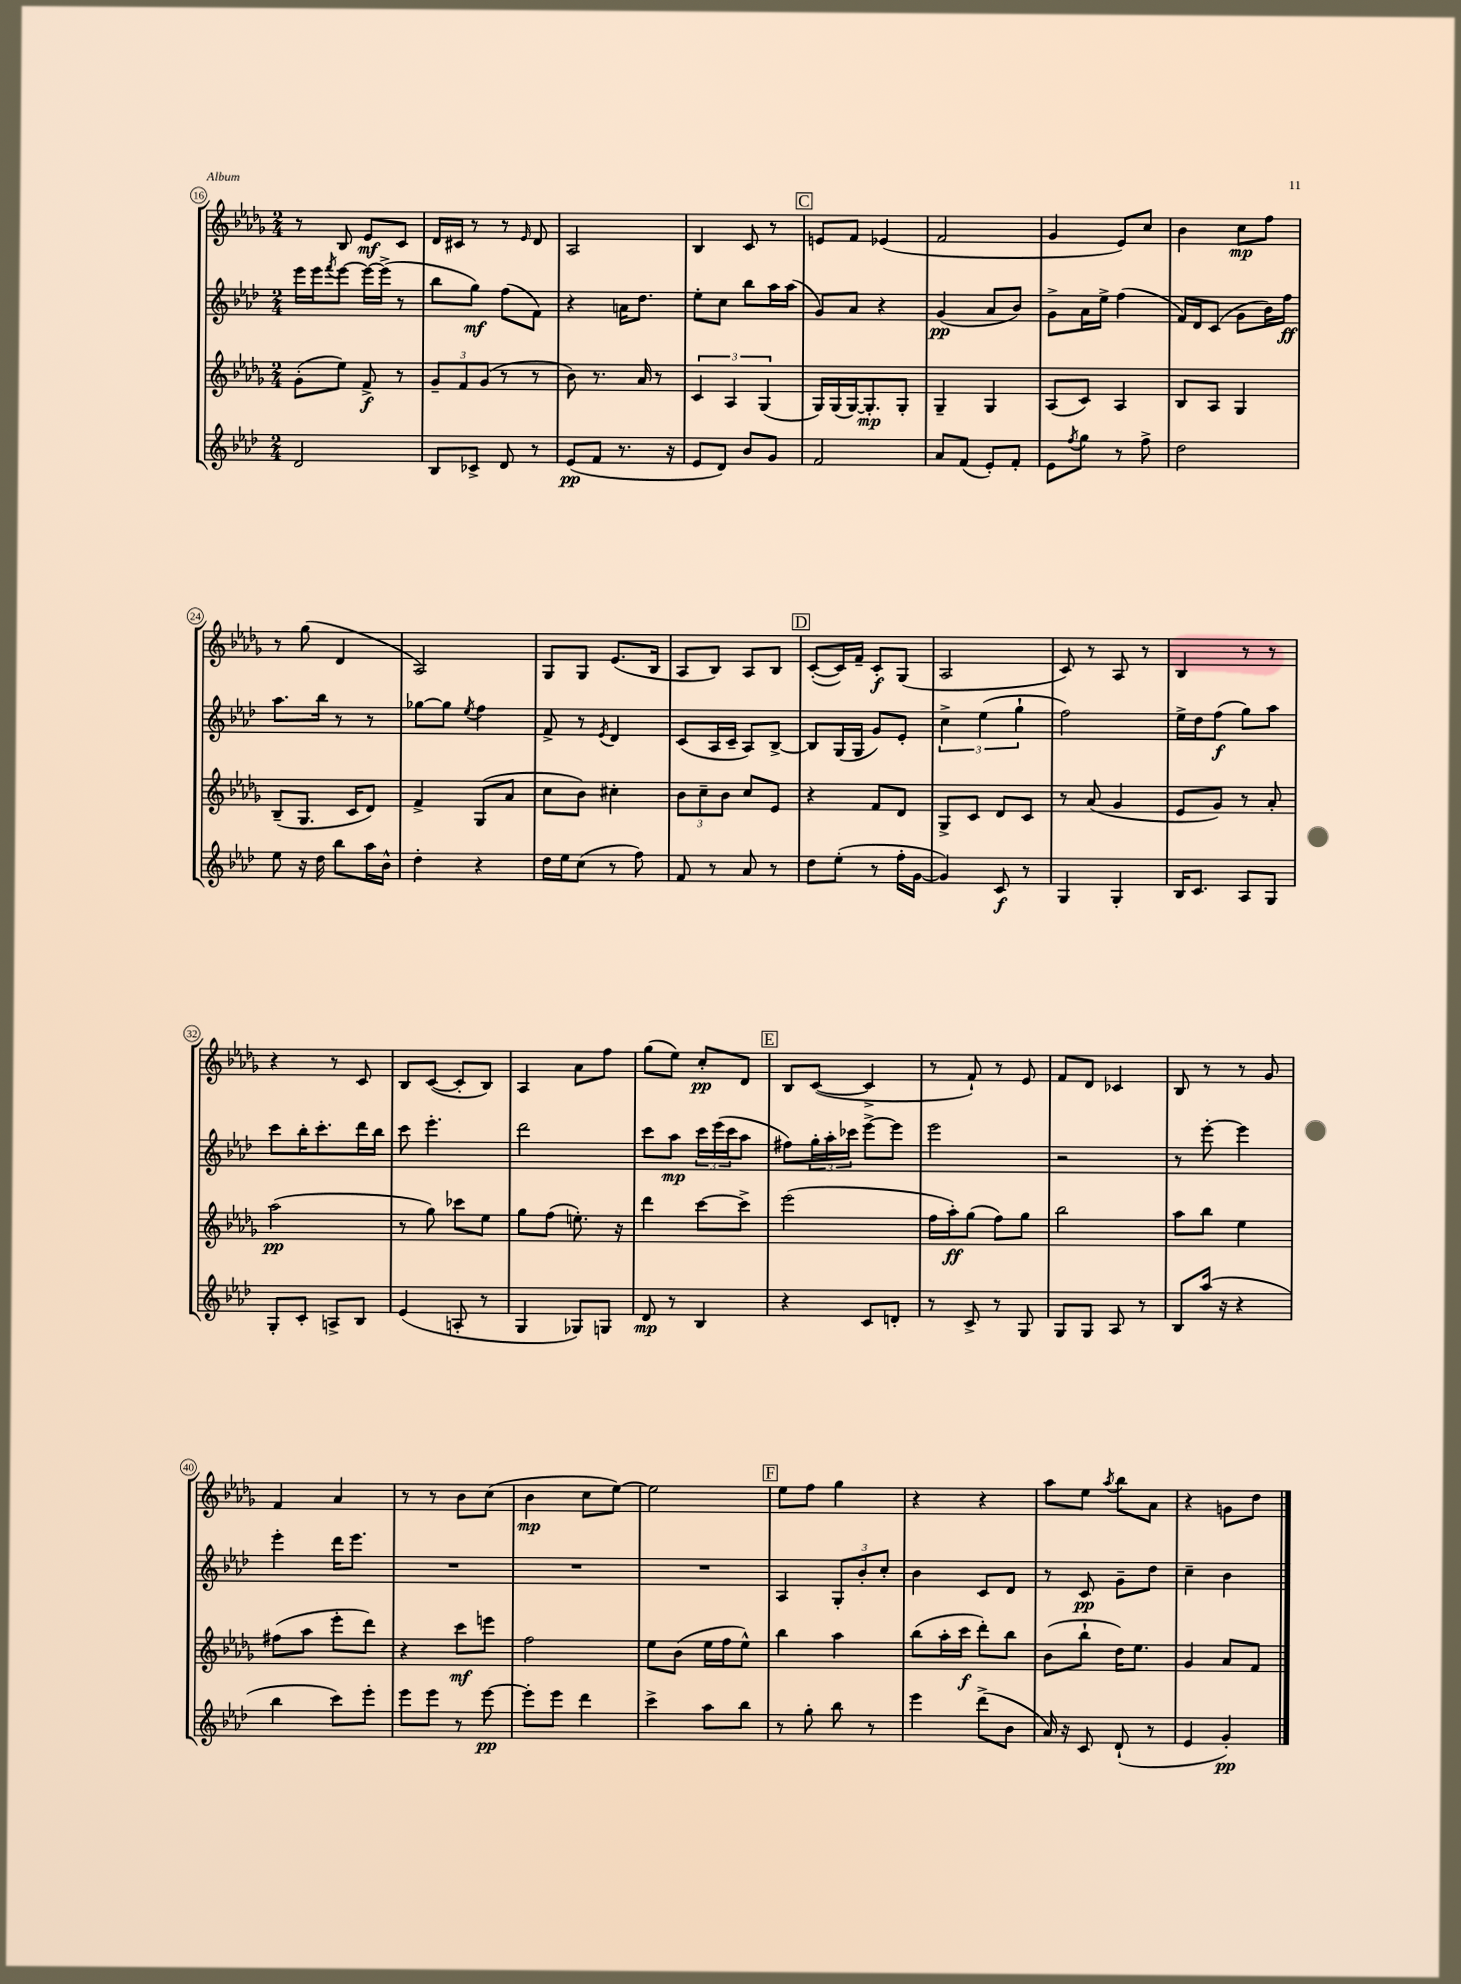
<<
\new StaffGroup <<
\new Staff = "s0" {
    \clef treble \key des \major \numericTimeSignature \time 2/4
    r8 bes8 ees'8\mf c'8 |
    des'16 cis'16 r8 r8 \grace { ees'16 } des'8 |
    aes2 |
    bes4 c'8 r8 |
    \mark \markup { \box "C" } e'8 f'8 ees'4( |
    f'2 |
    ges'4 ees'8) c''8 |
    bes'4 c''8\mp f''8 |
    r8 ges''8( des'4 |
    aes2) |
    ges8 ges8 ees'8.( bes16 |
    aes8 bes8) aes8 bes8 |
    \mark \markup { \box "D" } c'8~-.( c'16) f'16-- c'8-.\f ges8( |
    aes2 |
    c'8) r8 aes8 r8 |
    bes4 r8 r8 |
    r4 r8 c'8 |
    bes8 c'8~( c'8-. bes8) |
    aes4 aes'8 f''8 |
    ges''8( ees''8) c''8-.\pp des'8 |
    \mark \markup { \box "E" } bes8 c'8~( c'4-> |
    r8 f'8-!) r8 ees'8 |
    f'8 des'8 ces'4 |
    bes8 r8 r8 ges'8 |
    f'4 aes'4 |
    r8 r8 bes'8 c''8( |
    bes'4\mp c''8 ees''8~) |
    ees''2 |
    \mark \markup { \box "F" } ees''8 f''8 ges''4 |
    r4 r4 |
    aes''8 ees''8 \acciaccatura { aes''8 } bes''8 aes'8 |
    r4 g'8 des''8 \bar "|." |
}
\new Staff = "s1" {
    \clef treble \key aes \major \numericTimeSignature \time 2/4
    ees'''16 ees'''16 \acciaccatura { f'''8 } ees'''8~ ees'''16~ ees'''16->( r8 |
    bes''8 g''8\mf) f''8( f'8) |
    r4 a'16 des''8. |
    ees''8-. c''8 bes''8 aes''16 aes''16( |
    \mark \markup { \box "C" } g'8) aes'8 r4 |
    g'4\pp( aes'8 bes'8) |
    g'8-> aes'16 ees''16-> f''4( |
    f'16) des'16 c'8( g'8 bes'16) f''16\ff |
    aes''8. bes''16 r8 r8 |
    ges''8~ ges''8 \acciaccatura { ees''8 } f''4 |
    f'8-> r8 \acciaccatura { ees'8 } des'4 |
    c'8( aes16 c'16-- aes8) bes8~-> |
    \mark \markup { \box "D" } bes8 g16( g16 g'8) ees'8-. |
    \tuplet 3/2 { c''4-> ees''4( g''4-! } |
    f''2) |
    ees''16-> des''16 f''8\f( g''8) aes''8 |
    c'''8 bes''16-. c'''8.-. des'''16 bes''16 |
    c'''8 ees'''4.-. |
    des'''2 |
    c'''8 aes''8\mp \tuplet 3/2 { c'''16 ees'''16( c'''16 } aes''8 |
    \mark \markup { \box "E" } fis''8) \tuplet 3/2 { g''16-. aes''16-. ces'''16 } ees'''8~-> ees'''8 |
    ees'''2 |
    r2 |
    r8 ees'''8~-. ees'''4 |
    ees'''4-. des'''16 ees'''8. |
    R2 |
    R2 |
    R2 |
    \mark \markup { \box "F" } aes4 \tuplet 3/2 { g8-. bes'8-. c''8-. } |
    bes'4 c'8 des'8 |
    r8 c'8\pp g'8-- des''8 |
    c''4-- bes'4 \bar "|." |
}
\new Staff = "s2" {
    \clef treble \key des \major \numericTimeSignature \time 2/4
    ges'8-.( ees''8) f'8->\f r8 |
    \tuplet 3/2 { ges'8-- f'8 ges'8( } r8 r8 |
    bes'8) r8. aes'16 r8 |
    \tuplet 3/2 { c'4 aes4 ges4( } |
    \mark \markup { \box "C" } ges16) ges16( ges16~) ges8.-.\mp ges8-. |
    ges4-- ges4 |
    aes8( c'8) aes4 |
    bes8 aes8 ges4 |
    bes8--( ges8. c'16 des'8) |
    f'4-> ges8( aes'8 |
    c''8 bes'8) cis''4-. |
    \tuplet 3/2 { bes'8 c''8-- bes'8 } c''8 ees'8 |
    \mark \markup { \box "D" } r4 f'8 des'8 |
    ges8-> c'8 des'8 c'8 |
    r8 aes'8( ges'4 |
    ees'8 ges'8) r8 aes'8-. |
    aes''2\pp( |
    r8 ges''8) ces'''8 ees''8 |
    ges''8 f''8( e''8.-.) r16 |
    des'''4 c'''8~ c'''8-> |
    \mark \markup { \box "E" } ees'''2( |
    f''16 aes''16-.\ff) ges''8( f''8) ges''8 |
    bes''2 |
    aes''8 bes''8 ees''4 |
    fis''8( aes''8 ees'''8-. des'''8) |
    r4 c'''8\mf e'''8 |
    f''2 |
    ees''8 bes'8( ees''16 f''16 ees''8-^) |
    \mark \markup { \box "F" } bes''4 aes''4 |
    bes''8( aes''16-. c'''16\f des'''8-.) bes''8 |
    bes'8( bes''8-! des''16) ees''8. |
    ges'4 aes'8 f'8 \bar "|." |
}
\new Staff = "s3" {
    \clef treble \key aes \major \numericTimeSignature \time 2/4
    des'2 |
    bes8 ces'8-> des'8 r8 |
    ees'8\pp( f'8 r8. r16 |
    ees'8 des'8) bes'8 g'8 |
    \mark \markup { \box "C" } f'2 |
    aes'8 f'8( ees'8-.) f'8-. |
    ees'8 \acciaccatura { f''8 } g''8 r8 f''8-> |
    des''2 |
    ees''8 r16 des''16 bes''8 aes''16 bes'16-^ |
    des''4-. r4 |
    des''16 ees''16 c''8( r8 f''8) |
    f'8 r8 aes'8 r8 |
    \mark \markup { \box "D" } des''8 ees''8-.( r8 f''16-. g'16~ |
    g'4) c'8\f r8 |
    g4 g4-. |
    bes16 c'8. aes8 g8 |
    g8-. c'8-. a8-> bes8 |
    ees'4( a8-. r8 |
    g4 ges8) g8 |
    des'8\mp r8 bes4 |
    \mark \markup { \box "E" } r4 c'8 d'8-. |
    r8 c'8-> r8 g8 |
    g8 g8 aes8 r8 |
    bes8 aes''16( r16 r4 |
    bes''4 c'''8) ees'''8-. |
    ees'''8 ees'''8 r8 ees'''8~\pp |
    ees'''8-. ees'''8 des'''4 |
    c'''4-> aes''8 bes''8 |
    \mark \markup { \box "F" } r8 g''8-. bes''8 r8 |
    ees'''4 des'''8->( bes'8 |
    aes'16) r16 c'8 des'8-!( r8 |
    ees'4 g'4-.\pp) \bar "|." |
}
>>
>>
\layout { \context { \Score currentBarNumber = #16 \override BarNumber.stencil = #(make-stencil-circler 0.1 0.3 ly:text-interface::print) } }
